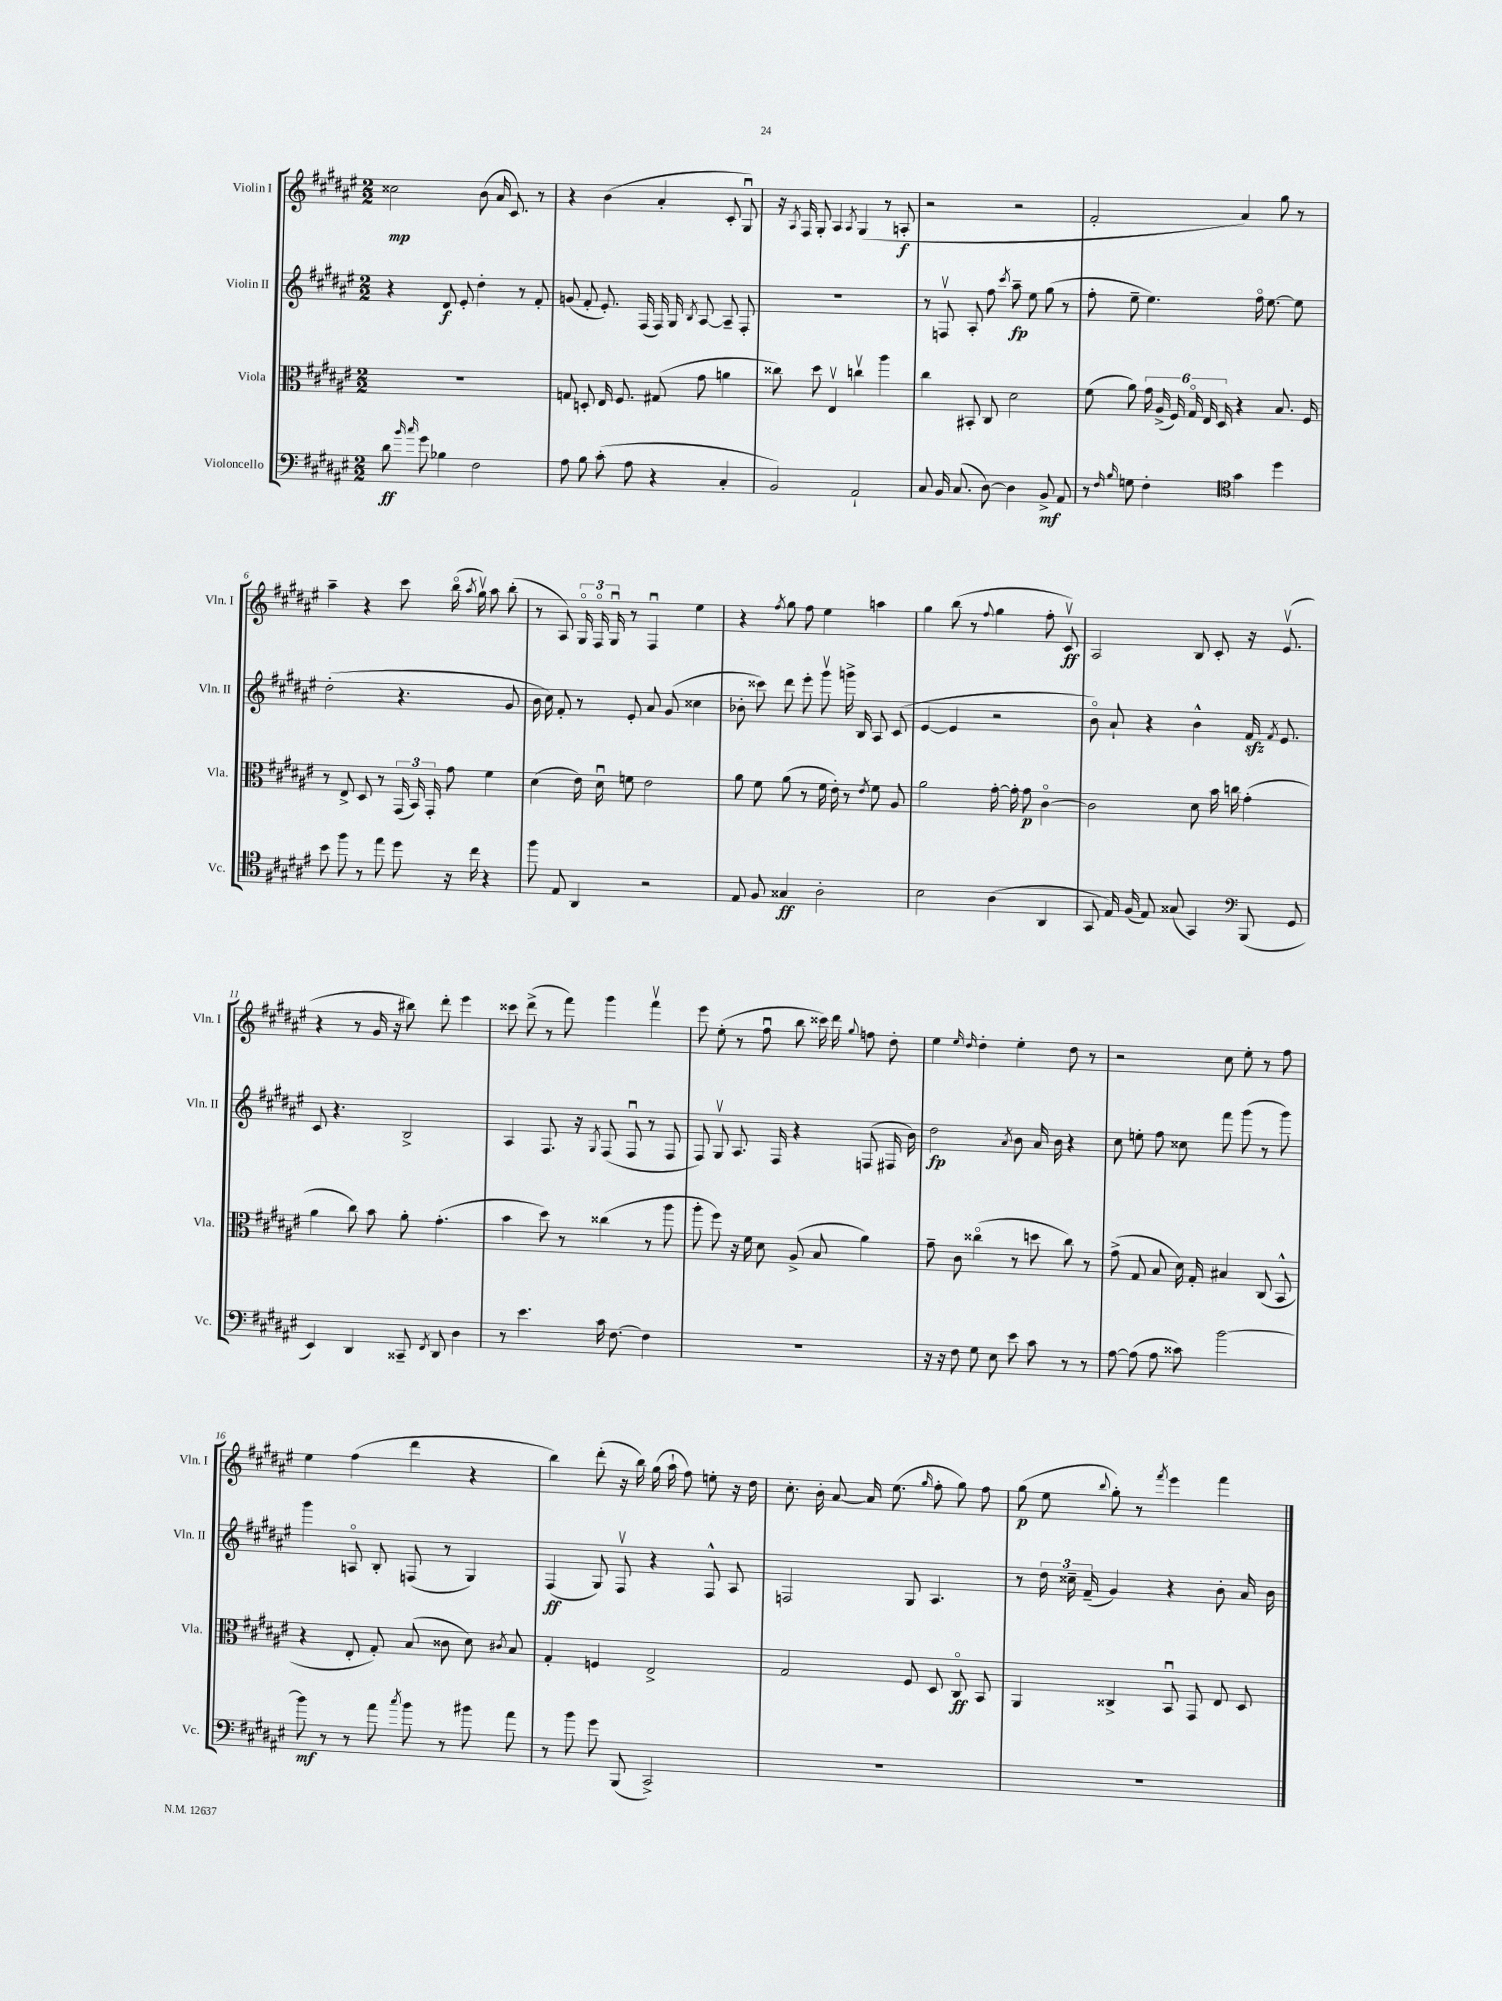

**kern	**dynam	**kern	**dynam	**kern	**dynam	**kern	**dynam
*part4	*part4	*part3	*part3	*part2	*part2	*part1	*part1
*staff4	*staff4	*staff3	*staff3	*staff2	*staff2	*staff1	*staff1
*I"Violoncello	*	*I"Viola	*	*I"Violin II	*	*I"Violin I	*
*I'Vc.	*	*I'Vla.	*	*I'Vln. II	*	*I'Vln. I	*
*clefF4	*	*clefC3	*	*clefG2	*	*clefG2	*
*k[f#c#g#d#a#e#]	*	*k[f#c#g#d#a#e#]	*	*k[f#c#g#d#a#e#]	*	*k[f#c#g#d#a#e#]	*
*M2/2	*	*M2/2	*	*M2/2	*	*M2/2	*
=1	=1	=1	=1	=1	=1	=1	=1
8d#\	ff	1r	.	4r	.	2cc##X\	mp
16qqb/	.	.	.	.	.	.	.
16qqcc#/	.	.	.	.	.	.	.
8g#\	.	.	.	.	.	.	.
4B-X\	.	.	.	8d#/	f	.	.
.	.	.	.	8e#'/	.	.	.
2F#\	.	.	.	4dd#'\	.	(8b\	.
.	.	.	.	.	.	16a#/	.
.	.	.	.	.	.	8.c#/)	.
.	.	.	.	8r	.	.	.
.	.	.	.	8f#'/	.	8r	.
=2	=2	=2	=2	=2	=2	=2	=2
8A#\	.	8Gn/	.	(8gn/	.	4r	.
8B\	.	8Dn'/	.	8f#'/	.	.	.
(8c#'\	.	16E#/	.	8.e#'/)	.	(4b\	.
.	.	8.F#/	.	.	.	.	.
8A#\	.	.	.	.	.	.	.
.	.	.	.	(16F#/	.	.	.
4r	.	(8G#X/	.	16F#/)	.	4a#'/	.
.	.	.	.	16G#/	.	.	.
.	.	.	.	8qB/	.	.	.
.	.	8g#\	.	[8A#/	.	.	.
4C#'/	.	4an\	.	8A#~/]	.	8c#'/	.
.	.	.	.	8F#'/	.	8G#u/)	.
=3	=3	=3	=3	=3	=3	=3	=3
2BB/)	.	8cc##X\)	.	1r	.	16r	.
.	.	.	.	.	.	8qA#/	.
.	.	.	.	.	.	16F#/	.
.	.	8dd#\	.	.	.	8G#'/	.
.	.	4E#v/	.	.	.	4A#/	.
.	.	.	.	.	.	8qA#/	.
2AA#`/	.	4ccnv\	.	.	.	(4G#/	.
.	.	4aa#\	.	.	.	8r	.
.	.	.	.	.	.	8An'/	f
=4	=4	=4	=4	=4	=4	=4	=4
8C#/	.	4cc#\	.	8r	.	2r	.
16BB/	.	.	.	8Fnv/	.	.	.
(8.C#/	.	.	.	.	.	.	.
.	.	8BB#X'/	.	8A#'/	.	.	.
[8D#\)	.	8C#/	.	8ff#\	.	.	.
.	.	.	.	8qccc#/	.	.	.
4D#\]	.	2d#\	.	8aa#~\	fp	2r	.
.	.	.	.	8ee#\	.	.	.
8BB^/	mf	.	.	(8gg#\	.	.	.
8AA#/	.	.	.	8r	.	.	.
=5	=5	=5	=5	=5	=5	=5	=5
8r	.	(8f#\	.	8ff#'\	.	2f#'/	.
16qqF#/	.	.	.	.	.	.	.
16qqB/	.	.	.	.	.	.	.
8Gn\	.	8a#\)	.	8ee#~\	.	.	.
4F#'\	.	24g#\	.	4.ee#\)	.	.	.
.	.	(24A#^/	.	.	.	.	.
.	.	24F#/)	.	.	.	.	.
.	.	24G#/	.	.	.	.	.
.	.	24E#/	.	.	.	.	.
.	.	24D#/	.	.	.	.	.
*clefC4	*	*	*	*	*	*	*
4g#\	.	4r	.	.	.	4a#/)	.
.	.	.	.	16ff#\	.	.	.
.	.	.	.	[8.ee#\	.	.	.
4dd#\	.	8.B/	.	.	.	8gg#\	.
.	.	.	.	8ee#\]	.	8r	.
.	.	16F#/	.	.	.	.	.
!!LO:LB:g=z
=6	=6	=6	=6	=6	=6	=6	=6
8b\	.	8r	.	(2dd#'\	.	4aa#~\	.
8ff#\	.	8E#^/	.	.	.	.	.
8r	.	8D#/	.	.	.	4r	.
8ee#\	.	8r	.	.	.	.	.
8dd#\	.	(24GG#/	.	4.r	.	8ccc#\	.
.	.	24BB/)	.	.	.	.	.
.	.	24GG#'/	.	.	.	.	.
16r	.	8g#\	.	.	.	(16bb\	.
.	.	.	.	.	.	8qaa#/	.
16cc#\	.	.	.	.	.	16gg#v\)	.
4r	.	4f#\	.	.	.	8aa#\	.
.	.	.	.	8g#/	.	(8bb'\	.
=7	=7	=7	=7	=7	=7	=7	=7
8ff#\	.	(4d#\	.	16b\	.	8r	.
.	.	.	.	16cc#\)	.	.	.
8E#/	.	.	.	8f#'/	.	8A#/)	.
4AA#/	.	16e#\)	.	8r	.	24G#/	.
.	.	.	.	.	.	24F#/	.
.	.	16d#u\	.	.	.	.	.
.	.	.	.	.	.	24G#u/	.
.	.	8fn\	.	8e#'/	.	8r	.
2r	.	2e#\	.	8a#/	.	4F#u/	.
.	.	.	.	(8g#/	.	.	.
.	.	.	.	4cc##X\	.	4ee#\	.
=8	=8	=8	=8	=8	=8	=8	=8
8E#/	.	8a#\	.	8b-X'\	.	4r	.
8F#/	.	8f#\	.	8ccc##X\)	.	.	.
.	.	.	.	.	.	8qff#/	.
4G##X/	ff	(8a#\	.	8ddd#\	.	8gg#\	.
.	.	8r	.	8eee#'\	.	8ff#\	.
2A#'\	.	16f#\	.	8ggg#v\	.	4ee#\	.
.	.	16e#'\)	.	.	.	.	.
.	.	8r	.	16gggn^\	.	.	.
.	.	.	.	16B/	.	.	.
.	.	8qe#/	.	.	.	.	.
.	.	8f#\	.	8A#/	.	4aan\	.
.	.	8A#/	.	(8c#/	.	.	.
=9	=9	=9	=9	=9	=9	=9	=9
2B\	.	2a#\	.	[4e#/	.	4gg#\	.
.	.	.	.	4e#/]	.	(8bb\	.
.	.	.	.	.	.	8r	.
.	.	.	.	.	.	8qqff#/	.
(4A#\	.	[16g#'\	.	2r	.	4gg#\	.
.	.	16g#'\]	.	.	.	.	.
.	.	8g#\	p	.	.	.	.
4AA#/	.	[4c#\	.	.	.	8ff#'\	.
.	.	.	.	.	.	8c#v/)	ff
=10	=10	=10	=10	=10	=10	=10	=10
8GG#/	.	2c#\]	.	8b\)	.	2A#/	.
16E#/)	.	.	.	8a#`/	.	.	.
(16F#/	.	.	.	.	.	.	.
8E#/)	.	.	.	4r	.	.	.
(8G##X/	.	.	.	.	.	.	.
4GG#/)	.	8d#\	.	4b^^\	.	8B/	.
.	.	16b\	.	.	.	8c#'/	.
.	.	16ccn\	.	.	.	.	.
*clefF4	*	*	*	*	*	*	*
(8BBB/	.	(4g#'\	.	16f#zz/	.	16r	.
.	.	.	.	8qf#/	.	.	.
.	.	.	.	8.e#/	.	(8.e#v/	.
8GG#/	.	.	.	.	.	.	.
!!LO:LB:g=z
=11	=11	=11	=11	=11	=11	=11	=11
4EE#/)	.	4a#\	.	8c#/	.	4r	.
.	.	.	.	4.r	.	.	.
4DD#/	.	8cc#\)	.	.	.	8r	.
.	.	8b\	.	.	.	16g#/	.
.	.	.	.	.	.	16r	.
8CC##X~/	.	8a#'\	.	2B^/	.	8bb#X\)	.
8qFF#/	.	.	.	.	.	.	.
8DD#/	.	(4.g#'\	.	.	.	8ddd#'\	.
4D#\	.	.	.	.	.	4eee#\	.
=12	=12	=12	=12	=12	=12	=12	=12
8r	.	4b\	.	4A#/	.	8ccc##X\	.
4.e#\	.	.	.	.	.	(8ddd#^\	.
.	.	8dd#\)	.	8.F#/	.	8r	.
.	.	8r	.	.	.	8fff#\)	.
.	.	.	.	16r	.	.	.
.	.	.	.	8qG#/	.	.	.
16c#\	.	(4cc##X\	.	(8F#/	.	4ggg#\	.
[8.F#\	.	.	.	.	.	.	.
.	.	.	.	8F#u/	.	.	.
4F#\]	.	8r	.	8r	.	4fff#v\	.
.	.	8aa#\	.	8F#/	.	.	.
=13	=13	=13	=13	=13	=13	=13	=13
1r	.	8aa#'\	.	8F#/)	.	8eee#\	.
.	.	8ff#\)	.	8G#v/	.	(8ee#'\	.
.	.	16r	.	8.A#/	.	8r	.
.	.	16f#\	.	.	.	.	.
.	.	8d#\	.	.	.	8ff#u\	.
.	.	.	.	16F#/	.	.	.
.	.	(8A#^/	.	4r	.	8bb\	.
.	.	8B/	.	.	.	16ccc##X\)	.
.	.	.	.	.	.	16ddd#\	.
.	.	.	.	.	.	8qqgg#/	.
.	.	4a#\)	.	(8Fn/	.	8ffn\	.
.	.	.	.	16F#X/	.	8dd#'\	.
.	.	.	.	16b\)	.	.	.
=14	=14	=14	=14	=14	=14	=14	=14
16r	.	8g#~\	.	2dd#\	fp	4ee#\	.
16r	.	.	.	.	.	.	.
8F#\	.	8c#\	.	.	.	.	.
.	.	.	.	.	.	16qqee#/	.
.	.	.	.	.	.	16qqdd#/	.
8G#\	.	(4cc##X\	.	.	.	4dd#'\	.
8E#\	.	.	.	.	.	.	.
.	.	.	.	8qa#/	.	.	.
8e#\	.	8r	.	8b\	.	4ee#'\	.
8c#\	.	8ddn\	.	16a#/	.	.	.
.	.	.	.	16b\	.	.	.
8r	.	8cc##\)	.	4r	.	8dd#\	.
8r	.	8r	.	.	.	8r	.
=15	=15	=15	=15	=15	=15	=15	=15
[8A#\	.	(8g#^\	.	8cc#\	.	2r	.
(8A#\]	.	8G#/	.	8een'\	.	.	.
8A#\	.	8B/	.	8ff#\	.	.	.
8c##X\)	.	16d#\)	.	8cc##X\	.	.	.
.	.	16G#'/	.	.	.	.	.
[2b\	.	4B#X/	.	8fff#\	.	8cc#\	.
.	.	.	.	(8ggg#\	.	8ee#'\	.
.	.	(8C#/	.	8r	.	8r	.
.	.	8BB^^/	.	8ggg#\)	.	8ff#\	.
!!LO:LB:g=z
=16	=16	=16	=16	=16	=16	=16	=16
8b\]	mf	4r	.	4ggg#\	.	4ee#\	.
8r	.	.	.	.	.	.	.
8r	.	8E#'/	.	8An/	.	(4ff#\	.
8a#\	.	8G#'/)	.	8B'/	.	.	.
8qcc#/	.	.	.	.	.	.	.
8b\	.	(8B/	.	(8Fn/	.	4ddd#\	.
8r	.	8c##X\	.	8r	.	.	.
8b#X\	.	8d#\)	.	4G#/)	.	4r	.
.	.	8qc#X/	.	.	.	.	.
8a#\	.	8B/	.	.	.	.	.
=17	=17	=17	=17	=17	=17	=17	=17
8r	.	4G#'/	.	(4F#/	ff	4bb\)	.
8b\	.	.	.	.	.	.	.
8g#\	.	4Fn/	.	8G#/)	.	(8ddd#'\	.
(8BBB/	.	.	.	8F#v/	.	16r	.
.	.	.	.	.	.	16bb\)	.
2CC#^/)	.	2E#^/	.	4r	.	(16gg#\	.
.	.	.	.	.	.	16aa#`\	.
.	.	.	.	.	.	8ff#\)	.
.	.	.	.	8F#^^/	.	8een'\	.
.	.	.	.	8A#/	.	16r	.
.	.	.	.	.	.	16dd#\	.
=18	=18	=18	=18	=18	=18	=18	=18
1r	.	2G#/	.	2Fn/	.	8.cc#'\	.
.	.	.	.	.	.	16b'\	.
.	.	.	.	.	.	[8a#/	.
.	.	.	.	.	.	16a#/]	.
.	.	.	.	.	.	(8.ee#\	.
.	.	8F#/	.	8G#/	.	.	.
.	.	.	.	.	.	16qqgg#/	.
.	.	8D#/	.	4.A#/	.	8ff#'\	.
.	.	8C#/	ff	.	.	8gg#\)	.
.	.	8BB/	.	.	.	8ff#\	.
=19	=19	=19	=19	=19	=19	=19	=19
1r	.	4AA#/	.	8r	.	(8gg#\	p
.	.	.	.	24dd#\	.	8ee#\	.
.	.	.	.	24cc##X~\	.	.	.
.	.	.	.	(24f#~/	.	.	.
.	.	.	.	.	.	8qqbb/	.
.	.	4C##X^/	.	4g#/)	.	8gg#'\)	.
.	.	.	.	.	.	8r	.
.	.	.	.	.	.	8qfff#/	.
.	.	8BBu/	.	4r	.	4eee#\	.
.	.	8GG#/	.	.	.	.	.
.	.	8E#/	.	8b'\	.	4fff#\	.
.	.	8D#/	.	16a#/	.	.	.
.	.	.	.	16b\	.	.	.
==	==	==	==	==	==	==	==
*-	*-	*-	*-	*-	*-	*-	*-
